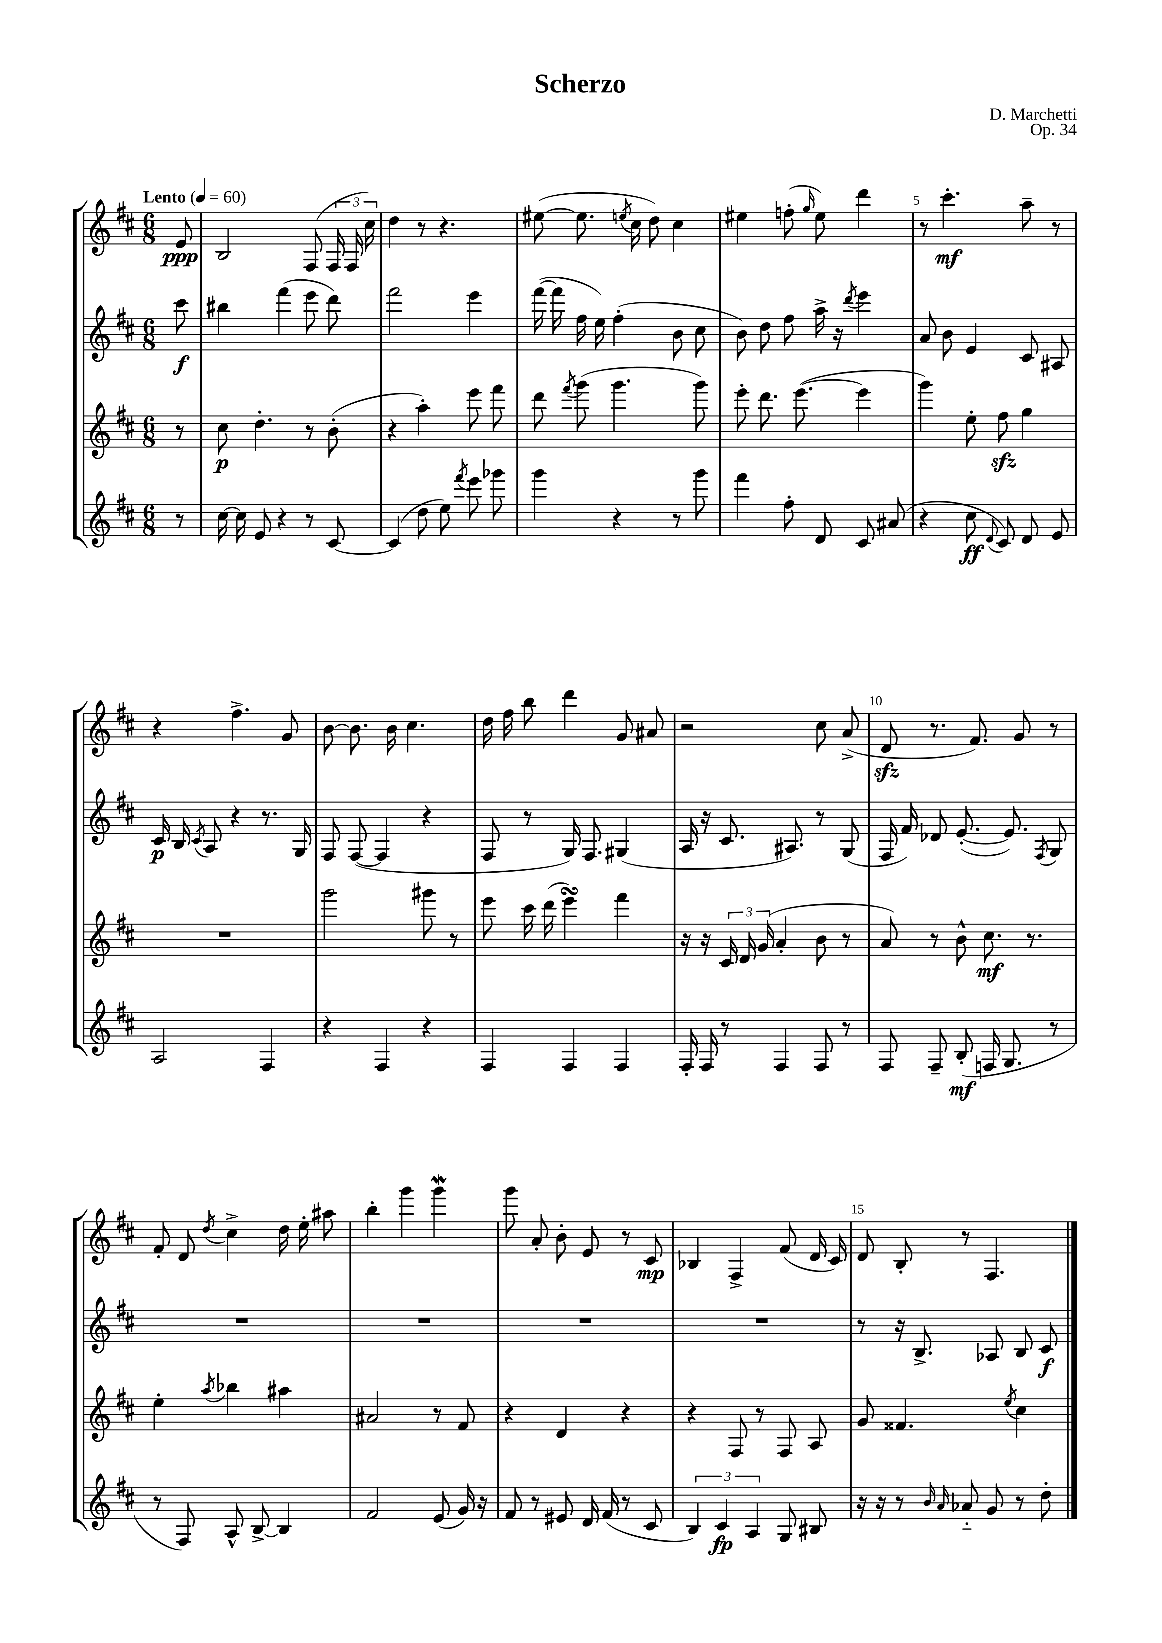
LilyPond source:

\header { title = "Scherzo" composer = "D. Marchetti" opus = "Op. 34" }
<<
\new StaffGroup <<
\new Staff = "s0" {
    \clef treble \key d \major \numericTimeSignature \time 6/8 \partial 8 \tempo "Lento" 4 = 60
    \autoBeamOff e'8\ppp |
    b2 fis8( \tuplet 3/2 { fis16 fis16 cis''16) } |
    d''4 r8 r4. |
    eis''8~( eis''8. \acciaccatura { e''8 } cis''16 d''8) cis''4 |
    eis''4 f''8-.( \grace { g''16 } eis''8) d'''4 |
    r8 cis'''4.-.\mf a''8-- r8 |
    r4 fis''4.-> g'8 |
    b'8~ b'8. b'16 cis''4. |
    d''16 fis''16 b''8 d'''4 g'8 ais'8 |
    r2 cis''8 a'8->( |
    d'8\sfz r8. fis'8.) g'8 r8 |
    fis'8-. d'8 \acciaccatura { d''8 } cis''4-> d''16 e''16-. ais''8 |
    b''4-. g'''4 g'''4\mordent |
    g'''8 a'8-. b'8-. e'8 r8 cis'8\mp |
    bes4 fis4-> fis'8( d'16 cis'16) |
    d'8 b8-. r8 fis4. \bar "|." |
}
\new Staff = "s1" {
    \clef treble \key d \major \numericTimeSignature \time 6/8 \partial 8
    \autoBeamOff cis'''8\f |
    bis''4 fis'''4( e'''8 d'''8) |
    fis'''2 e'''4 |
    fis'''16~( fis'''16 fis''16 e''16) fis''4-.( b'8 cis''8 |
    b'8) d''8 fis''8 a''16-> r16 \acciaccatura { d'''8 } e'''4 |
    a'8 b'8 e'4 cis'8 ais8 |
    cis'16\p b16 \acciaccatura { cis'8 } a8 r4 r8. g16 |
    fis8 fis8~( fis4 r4 |
    fis8 r8 g16) fis8. gis4( |
    a16 r16 cis'8. ais8.) r8 g8( |
    fis16 fis'16) des'8 e'8.~-.( e'8.) \acciaccatura { fis8 } g8 |
    R2. |
    R2. |
    R2. |
    R2. |
    r8 r16 b8.-> aes8 b8 cis'8\f \bar "|." |
}
\new Staff = "s2" {
    \clef treble \key d \major \numericTimeSignature \time 6/8 \partial 8
    \autoBeamOff r8 |
    cis''8\p d''4.-. r8 b'8-.( |
    r4 a''4-.) e'''8 fis'''8 |
    d'''8 \acciaccatura { fis'''8 } g'''8( g'''4. g'''8) |
    e'''8-. d'''8. e'''8.~( e'''4 |
    g'''4) e''8-. fis''8\sfz g''4 |
    R2. |
    g'''2 gis'''8 r8 |
    e'''8 cis'''16 d'''16( e'''4\turn) fis'''4 |
    r16 r16 \tuplet 3/2 { cis'16 d'16 g'16( } a'4-. b'8 r8 |
    a'8) r8 b'8-^ cis''8.\mf r8. |
    e''4-. \acciaccatura { a''8 } bes''4 ais''4 |
    ais'2 r8 fis'8 |
    r4 d'4 r4 |
    r4 fis8 r8 fis8 a8 |
    g'8 fisis'4. \acciaccatura { e''8 } cis''4 \bar "|." |
}
\new Staff = "s3" {
    \clef treble \key d \major \numericTimeSignature \time 6/8 \partial 8
    \autoBeamOff r8 |
    cis''16~ cis''16 e'8 r4 r8 cis'8~ |
    cis'4( d''8 e''8) \acciaccatura { fis'''8 } e'''8 ges'''8 |
    g'''4 r4 r8 g'''8 |
    fis'''4 fis''8-. d'8 cis'8 ais'8( |
    r4 cis''8\ff \appoggiatura { d'8 } cis'8) d'8 e'8 |
    a2 fis4 |
    r4 fis4 r4 |
    fis4 fis4 fis4 |
    fis16-. fis16 r8 fis4 fis8 r8 |
    fis8 fis8-- b8-.\mf( f16 g8. r8 |
    r8 fis8) a8-^ b8~-> b4 |
    fis'2 e'8( g'16) r16 |
    fis'8 r8 eis'8 d'16 fis'16( r8 cis'8 |
    \tuplet 3/2 { b4) cis'4\fp a4 } g8 bis8 |
    r16 r16 r8 \grace { b'16 a'16 } aes'8-_ g'8 r8 d''8-. \bar "|." |
}
>>
>>
\layout { \context { \Score \override BarNumber.break-visibility = ##(#f #t #t) barNumberVisibility = #(every-nth-bar-number-visible 5) } }
